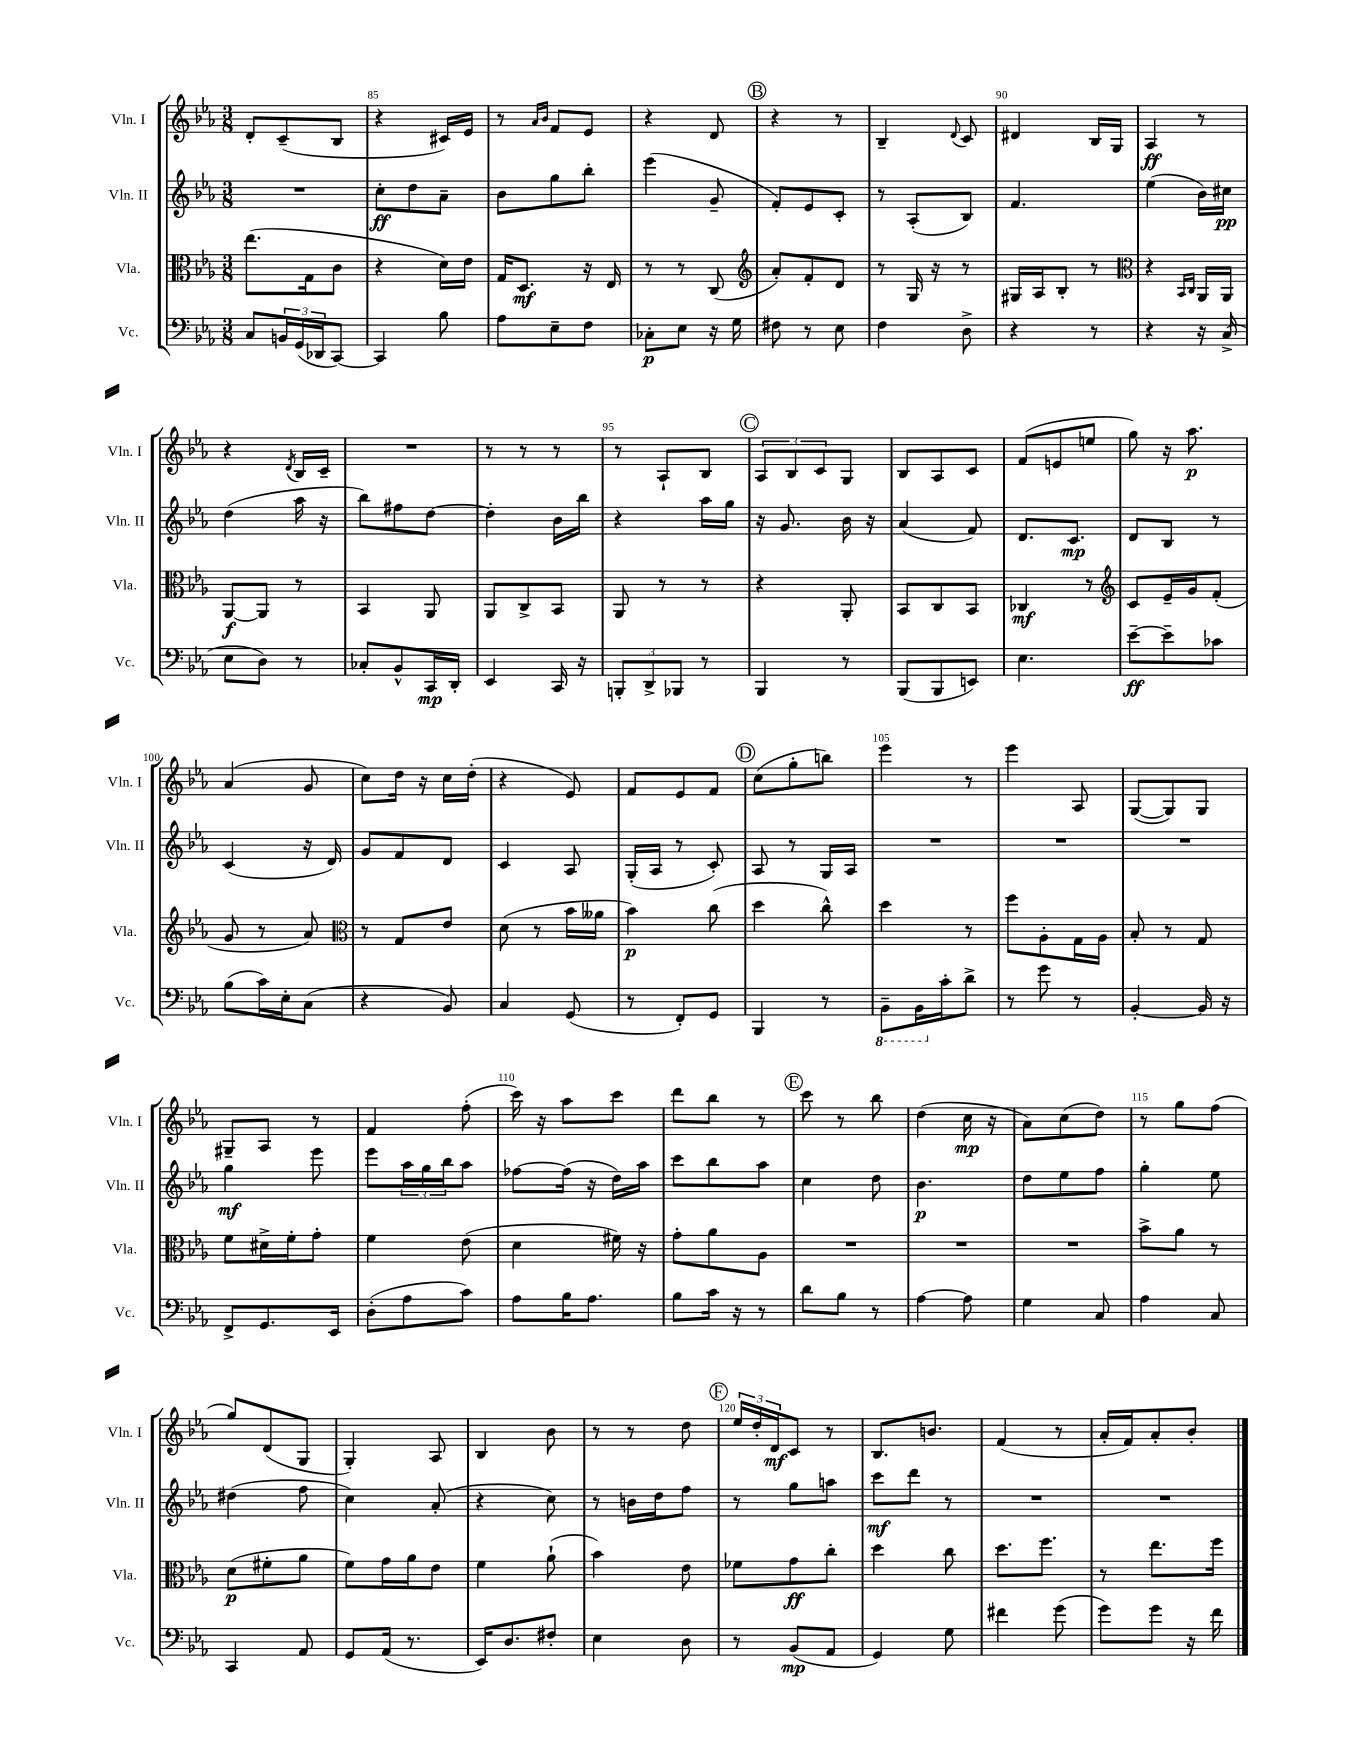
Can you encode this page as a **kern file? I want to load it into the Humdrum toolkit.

**kern	**dynam	**kern	**dynam	**kern	**dynam	**kern	**dynam
*part4	*part4	*part3	*part3	*part2	*part2	*part1	*part1
*staff4	*staff4	*staff3	*staff3	*staff2	*staff2	*staff1	*staff1
*I"Vc.	*	*I"Vla.	*	*I"Vln. II	*	*I"Vln. I	*
*I'Vc.	*	*I'Vla.	*	*I'Vln. II	*	*I'Vln. I	*
*clefF4	*	*clefC3	*	*clefG2	*	*clefG2	*
*k[b-e-a-]	*	*k[b-e-a-]	*	*k[b-e-a-]	*	*k[b-e-a-]	*
*M3/8	*	*M3/8	*	*M3/8	*	*M3/8	*
=84	=84	=84	=84	=84	=84	=84	=84
8C/L	.	(8.ee-\L	.	4.r	.	8d'/L	.
24BBn/L	.	.	.	.	.	(8c~/	.
(24GG/	.	.	.	.	.	.	.
.	.	16G\k	.	.	.	.	.
24DD-X/J	.	.	.	.	.	.	.
[8CC/J)	.	8c\J	.	.	.	8B-/J	.
=85	=85	=85	=85	=85	=85	=85	=85
4CC/]	.	4r	.	8cc'\L	ff	4r	.
.	.	.	.	8dd\	.	.	.
8B-\	.	16d\LL)	.	8a-~\J	.	16c#X/LL)	.
.	.	16e-\JJ	.	.	.	16e-/JJ	.
=86	=86	=86	=86	=86	=86	=86	=86
8A-\L	.	16G/KL	.	8b-\L	.	8r	.
.	.	8.D/J	mf	.	.	.	.
.	.	.	.	.	.	16qqa-/LL	.
.	.	.	.	.	.	16qqb-/JJ	.
8E-~\	.	.	.	8gg\	.	8f/L	.
8F\J	.	16r	.	8bb-'\J	.	8e-/J	.
.	.	16E-/	.	.	.	.	.
=87	=87	=87	=87	=87	=87	=87	=87
8C-X'\L	p	8r	.	(4eee-\	.	4r	.
8E-\J	.	8r	.	.	.	.	.
16r	.	(8C/	.	8g~/	.	8d/	.
16G\	.	.	.	.	.	.	.
!!LO:REH:place=s1:t=B
=88	=88	=88	=88	=88	=88	=88	=88
*	*	*clefG2	*	*	*	*	*
8F#X\	.	8a-'/L)	.	8f'/L)	.	4r	.
8r	.	8f'/	.	8e-/	.	.	.
8E-\	.	8d/J	.	8c'/J	.	8r	.
=89	=89	=89	=89	=89	=89	=89	=89
4F\	.	8r	.	8r	.	4B-~/	.
.	.	16G/	.	(8A-'/L	.	.	.
.	.	16r	.	.	.	.	.
.	.	.	.	.	.	8qqd/	.
8D^\	.	8r	.	8B-/J)	.	8c/	.
=90	=90	=90	=90	=90	=90	=90	=90
4r	.	16G#X/LL	.	4.f/	.	4d#X/	.
.	.	16A-/J	.	.	.	.	.
.	.	8B-'/J	.	.	.	.	.
8r	.	8r	.	.	.	16B-/LL	.
.	.	.	.	.	.	16G/JJ	.
=91	=91	=91	=91	=91	=91	=91	=91
*	*	*clefC3	*	*	*	*	*
4r	.	4r	.	(4ee-\	.	4A-/	ff
.	.	16qqBB-/LL	.	.	.	.	.
.	.	16qqC/JJ	.	.	.	.	.
16r	.	16AA-/LL	.	16b-\LL)	.	8r	.
(16C^/	.	16AA-/JJ	.	16cc#X\JJ	pp	.	.
!!LO:LB:g=z
=92	=92	=92	=92	=92	=92	=92	=92
8E-\L	.	[8AA-/L	f	(4dd\	.	4r	.
8D\J)	.	8AA-/J]	.	.	.	.	.
.	.	.	.	.	.	8qd/	.
8r	.	8r	.	16aa-\	.	16B-/LL	.
.	.	.	.	16r	.	16c~/JJ	.
=93	=93	=93	=93	=93	=93	=93	=93
8C-X'/L	.	4BB-/	.	8bb-\L)	.	4.r	.
8BB-^^/	.	.	.	8ff#X\	.	.	.
16CC/L	mp	8AA-/	.	[8dd\J	.	.	.
16DD'/JJ	.	.	.	.	.	.	.
=94	=94	=94	=94	=94	=94	=94	=94
4EE-/	.	8AA-/L	.	4dd'\]	.	8r	.
.	.	8C^/	.	.	.	8r	.
16CC/	.	8BB-/J	.	16b-\LL	.	8r	.
16r	.	.	.	16bb-\JJ	.	.	.
=95	=95	=95	=95	=95	=95	=95	=95
12BBBn'/L	.	8AA-/	.	4r	.	8r	.
12DD^/	.	.	.	.	.	.	.
.	.	8r	.	.	.	8A-`/L	.
12BBB-X/J	.	.	.	.	.	.	.
8r	.	8r	.	16aa-\LL	.	8B-/J	.
.	.	.	.	16gg\JJ	.	.	.
!!LO:REH:place=s1:t=C
=96	=96	=96	=96	=96	=96	=96	=96
4BBB-/	.	4r	.	16r	.	12A-/L	.
.	.	.	.	8.g/	.	.	.
.	.	.	.	.	.	12B-/	.
.	.	.	.	.	.	12c/	.
8r	.	8AA-'/	.	16b-\	.	8G/J	.
.	.	.	.	16r	.	.	.
=97	=97	=97	=97	=97	=97	=97	=97
(8BBB-/L	.	8BB-/L	.	(4a-/	.	8B-/L	.
8BBB-/	.	8C/	.	.	.	8A-/	.
8EEn/J)	.	8BB-/J	.	8f/)	.	8c/J	.
=98	=98	=98	=98	=98	=98	=98	=98
4.E-\	.	4C-X/	mf	8.d/L	.	(8f/L	.
.	.	.	.	.	.	8en/	.
.	.	.	.	8.c/J	mp	.	.
.	.	8r	.	.	.	8een/J	.
=99	=99	=99	=99	=99	=99	=99	=99
*	*	*clefG2	*	*	*	*	*
[8e-~\L	ff	8c/L	.	8d/L	.	8gg\)	.
8e-~\]	.	16e-~/L	.	8B-/J	.	16r	.
.	.	16g/J	.	.	.	8.aa-\	p
8c-X\J	.	(8f'/J	.	8r	.	.	.
!!LO:LB:g=z
=100	=100	=100	=100	=100	=100	=100	=100
(8B-\L	.	8g/	.	(4c/	.	(4a-/	.
16c\L)	.	8r	.	.	.	.	.
16E-'\J	.	.	.	.	.	.	.
(8C\J	.	8a-/)	.	16r	.	8g/	.
.	.	.	.	16d/)	.	.	.
=101	=101	=101	=101	=101	=101	=101	=101
*	*	*clefC3	*	*	*	*	*
4r	.	8r	.	8g/L	.	8cc\L)	.
.	.	8G/L	.	8f/	.	16dd\Jk	.
.	.	.	.	.	.	16r	.
8BB-/)	.	8e-/J	.	8d/J	.	16cc\LL	.
.	.	.	.	.	.	(16dd'\JJ	.
=102	=102	=102	=102	=102	=102	=102	=102
4C/	.	(8d\	.	4c/	.	4r	.
.	.	8r	.	.	.	.	.
(8GG/	.	16b-\LL	.	8A-/	.	8e-/)	.
.	.	16a--X\JJ	.	.	.	.	.
=103	=103	=103	=103	=103	=103	=103	=103
8r	.	4b-\)	p	(16G'/LL	.	8f/L	.
.	.	.	.	16A-/JJ	.	.	.
8FF'/L)	.	.	.	8r	.	8e-/	.
8GG/J	.	(8cc\	.	8c'/)	.	8f/J	.
!!LO:REH:place=s1:t=D
=104	=104	=104	=104	=104	=104	=104	=104
4BBB-/	.	4dd\	.	8A-/	.	(8cc\L	.
.	.	.	.	8r	.	8gg'\	.
8r	.	8cc^^\)	.	16G/LL	.	8bbn\J)	.
.	.	.	.	16A-/JJ	.	.	.
=105	=105	=105	=105	=105	=105	=105	=105
*8ba	*	*	*	*	*	*	*
8BBB-~\L	.	4dd\	.	4.r	.	4eee-\	.
16BBB-\L	.	.	.	.	.	.	.
*X8ba	*	*	*	*	*	*	*
16c'\J	.	.	.	.	.	.	.
8d^\J	.	8r	.	.	.	8r	.
=106	=106	=106	=106	=106	=106	=106	=106
8r	.	8ff\L	.	4.r	.	4eee-\	.
8g\	.	8A-'\	.	.	.	.	.
8r	.	16G\L	.	.	.	8A-/	.
.	.	16A-\JJ	.	.	.	.	.
=107	=107	=107	=107	=107	=107	=107	=107
[4BB-'/	.	8B-'/	.	4.r	.	([8G/L	.
.	.	8r	.	.	.	8G/])	.
16BB-/]	.	8G/	.	.	.	8G/J	.
16r	.	.	.	.	.	.	.
!!LO:LB:g=z
=108	=108	=108	=108	=108	=108	=108	=108
8FF^/L	.	8f\L	.	4gg\	mf	8G#X~/L	.
8.GG/	.	16d#X^\L	.	.	.	8A-/J	.
.	.	16f'\J	.	.	.	.	.
.	.	8g'\J	.	8eee-\	.	8r	.
16EE-/Jk	.	.	.	.	.	.	.
=109	=109	=109	=109	=109	=109	=109	=109
(8D'\L	.	4f\	.	8eee-\L	.	4f/	.
8A-\	.	.	.	24aa-\L	.	.	.
.	.	.	.	24gg\	.	.	.
.	.	.	.	24bb-\J	.	.	.
8c\J)	.	(8e-\	.	8aa-\J	.	(8ff'\	.
=110	=110	=110	=110	=110	=110	=110	=110
8A-\L	.	4d\	.	[8ff-X\L	.	16ccc\)	.
.	.	.	.	.	.	16r	.
16B-\K	.	.	.	(16ff-\Jk]	.	8aa-\L	.
8.A-\J	.	.	.	16r	.	.	.
.	.	16f#X\)	.	16dd\LL)	.	8ccc\J	.
.	.	16r	.	16aa-\JJ	.	.	.
=111	=111	=111	=111	=111	=111	=111	=111
8B-\L	.	8g'\L	.	8ccc\L	.	8ddd\L	.
16c\Jk	.	8a-\	.	8bb-\	.	8bb-\J	.
16r	.	.	.	.	.	.	.
8r	.	8A-\J	.	8aa-\J	.	8r	.
!!LO:REH:place=s1:t=E
=112	=112	=112	=112	=112	=112	=112	=112
8d\L	.	4.r	.	4cc\	.	8ccc\	.
8B-\J	.	.	.	.	.	8r	.
8r	.	.	.	8dd\	.	8bb-\	.
=113	=113	=113	=113	=113	=113	=113	=113
[4A-\	.	4.r	.	4.b-\	p	(4dd\	.
8A-\]	.	.	.	.	.	16cc\	mp
.	.	.	.	.	.	16r	.
=114	=114	=114	=114	=114	=114	=114	=114
4G\	.	4.r	.	8dd\L	.	8a-\L)	.
.	.	.	.	8ee-\	.	(8cc\	.
8C/	.	.	.	8ff\J	.	8dd\J)	.
=115	=115	=115	=115	=115	=115	=115	=115
4A-\	.	8b-^\L	.	4gg'\	.	8r	.
.	.	8a-\J	.	.	.	8gg\L	.
8C/	.	8r	.	8ee-\	.	(8ff\J	.
!!LO:LB:g=z
=116	=116	=116	=116	=116	=116	=116	=116
4CC/	.	(8d\L	p	(4dd#X\	.	8gg/L)	.
.	.	8f#X'\	.	.	.	(8d/	.
8AA-/	.	8a-\J	.	8ff\	.	8G/J	.
=117	=117	=117	=117	=117	=117	=117	=117
8GG/L	.	8f\L)	.	4cc\)	.	4G'/)	.
(16AA-/Jk	.	16g\L	.	.	.	.	.
8.r	.	16a-\J	.	.	.	.	.
.	.	8e-\J	.	(8a-'/	.	8A-/	.
=118	=118	=118	=118	=118	=118	=118	=118
16EE-/KL)	.	4f\	.	4r	.	4B-/	.
8.D/	.	.	.	.	.	.	.
8F#X'/J	.	(8a-`\	.	8cc\)	.	8b-\	.
=119	=119	=119	=119	=119	=119	=119	=119
4E-\	.	4b-\)	.	8r	.	8r	.
.	.	.	.	16bn\LL	.	8r	.
.	.	.	.	16dd\J	.	.	.
8D\	.	8e-\	.	8ff\J	.	8dd\	.
!!LO:REH:place=s1:t=F
=120	=120	=120	=120	=120	=120	=120	=120
8r	.	8f-X\L	.	8r	.	24ee-/LL	.
.	.	.	.	.	.	24dd'/	.
.	.	.	.	.	.	24d/J	mf
(8BB-/L	mp	8g\	ff	8gg\L	.	8c/J	.
8AA-/J	.	8cc'\J	.	8aan\J	.	8r	.
=121	=121	=121	=121	=121	=121	=121	=121
4GG/)	.	4dd\	.	8ccc\L	mf	8.B-/L	.
.	.	.	.	8ddd\J	.	.	.
.	.	.	.	.	.	8.bn/J	.
8G\	.	8cc\	.	8r	.	.	.
=122	=122	=122	=122	=122	=122	=122	=122
4f#X\	.	8.dd\L	.	4.r	.	(4f/	.
.	.	8.ff\J	.	.	.	.	.
(8g\	.	.	.	.	.	8r	.
=123	=123	=123	=123	=123	=123	=123	=123
8g\L)	.	8r	.	4.r	.	16a-'/LL	.
.	.	.	.	.	.	16f/J)	.
8g\J	.	8.ee-\L	.	.	.	8a-'/	.
16r	.	.	.	.	.	8b-'/J	.
16f\	.	16ff\Jk	.	.	.	.	.
==	==	==	==	==	==	==	==
*-	*-	*-	*-	*-	*-	*-	*-
